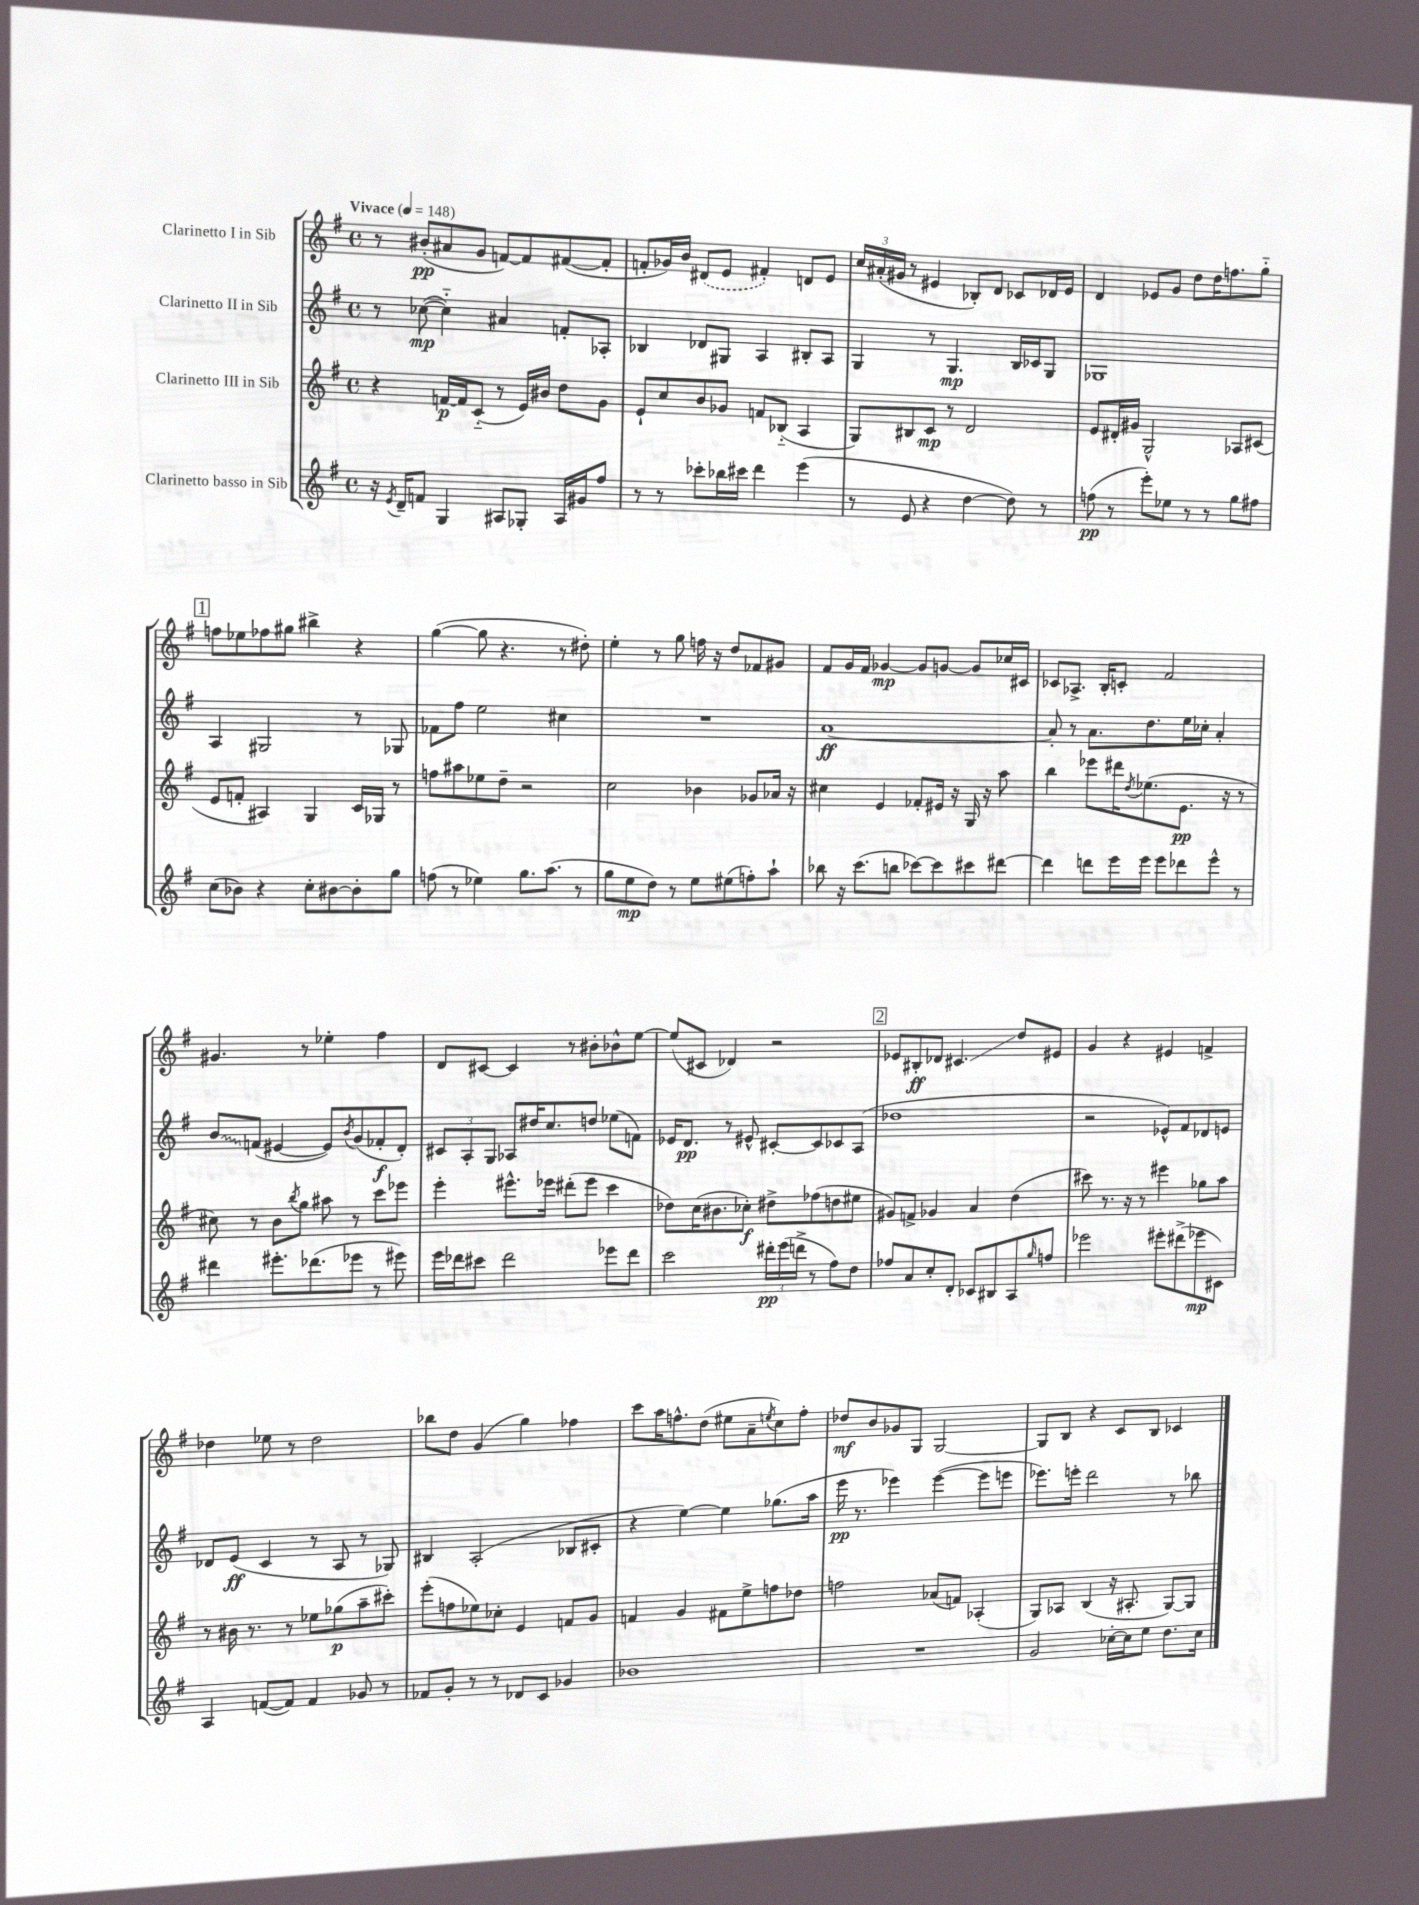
<<
\new StaffGroup <<
\new Staff = "s0" \with { instrumentName = "Clarinetto I in Sib" } {
    \clef treble \key g \major \defaultTimeSignature \time 4/4 \tempo "Vivace" 4 = 148
    r8 bis'8-.\pp( ais'8 g'8 f'8~) f'8 fis'8~( fis'8-. |
    f'8-. ges'16) b'16 \once \slurDashed dis'8( e'8 fis'4-.) d'8 e'8 |
    \tuplet 3/2 { c''16 ais'16-.( gis'16 } r8 eis'4 bes8-.) d'8 ces'8 des'16 eis'16 |
    d'4 ees'8 g'8 d''8 d''16 f''8. g''8-_ |
    \mark \markup { \box "1" } f''8 ees''8 fes''8 gis''8 bis''4-> r4 |
    g''4~( g''8 r4. r8 dis''8-.) |
    e''4-. r8 g''8 f''16 r16 d''8 fes'8 gis'8 |
    fis'8 g'16 fis'16 ges'4~\mp ges'8 g'8~ g'8 ces''16 cis'16 |
    ces'8 aes8.-> b16-. c'8-. fis'2 |
    gis'4. r8 ees''4-. fis''4 |
    d'8 cis'8~ cis'4 r8 bis'8-. bes'8-^ e''8~ |
    e''8( cis'8 des'4) r2 |
    \mark \markup { \box "2" } ees'8 bis8-.\ff des'8 cis'4.\glissando d''8 eis'8 |
    g'4 r4 eis'4 f'4-> |
    des''4 ees''8 r8 des''2 |
    bes''8 d''8 g'4( g''4) fes''4 |
    c'''8 a''16 f''8.-^ d''8( eis''8 a'8-- \acciaccatura { e''8 } c''8) f''8-. |
    des''8\mf b'8 ges'8 g8 g2~ |
    g8 b8 r4 c'8 b8 ces'4 \bar "|." |
}
\new Staff = "s1" \with { instrumentName = "Clarinetto II in Sib" } {
    \clef treble \key g \major \defaultTimeSignature \time 4/4
    r8 ces''8~\mp( ces''4-_) ais'4 f'8-. aes8-. |
    bes4 des'8 gis8 a4 bis8-. a8 |
    g4 r8 g4.\mp b16 ces'16 g8 |
    ges1 |
    \mark \markup { \box "1" } a4 gis2 r8 ges8 |
    fes'8 fis''8 e''2 cis''4 |
    R1 |
    a'1~\ff |
    a'8-. r8 a'8. d''8. e''16 ces''16-. a'4-. |
    \once \override Glissando.style = #'zigzag b'8\glissando f'8( eis'4~ eis'8) \acciaccatura { b'8 } g'8( fes'8-.\f d'8-.) |
    \tuplet 3/2 { cis'8 a8-. g8 } aes8 dis''16 c''8. d''8 ees''8( f'8) |
    ees'16 d'8.\pp r8 eis'8-^ cis'8~-. cis'8 ces'8 a8( |
    \mark \markup { \box "2" } des''1 |
    r2 ees'8-^) fis'8 des'8 e'8 |
    des'8 e'8\ff( c'4 r8 a8 r8 ges8) |
    bis4 a2-.( bes8 cis'8-. |
    r4 e''4~) e''4 ges''8.( a''16 |
    e'''16\pp r8. ees'''4) ees'''4~( ees'''8 e'''8 |
    ees'''8.) e'''16-. d'''2 r8 bes''8 \bar "|." |
}
\new Staff = "s2" \with { instrumentName = "Clarinetto III in Sib" } {
    \clef treble \key g \major \defaultTimeSignature \time 4/4
    r4 f'16~\p f'16 c'8-_( r8 e'16) bis'16 d''8 g'8 |
    e'8-! c''8 b'8 ges'8 f'8 bes8-_( a4 |
    g8) bis8 c'8\mp r8 d'2 |
    e'8 dis'16-. gis'16 g2-^ aes8 cis'8( |
    \mark \markup { \box "1" } e'8 f'8-. ais4) g4 c'16 ges16 r8 |
    f''8 ais''8 ees''8 d''8-- r2 |
    c''2 bes'4 ges'8 aes'16 r16 |
    cis''4 e'4 fes'8-. eis'16 r16 g16 r16 a''8 |
    b''4 ees'''8 dis'''16 \acciaccatura { d''8 } ees''8.( e'8.\pp r16 r8 |
    cis''8) r8 b'8 \acciaccatura { b''8 } g''8 ais''8 r8 c'''8 ees'''8 |
    e'''4-. eis'''8.-^ ees'''16 dis'''8-.( ees'''8 c'''4 |
    des''8) c''16( bis'8. ces''8-.\f) dis''8-> fes''8( d''8 eis''8 |
    \mark \markup { \box "2" } gis'8) f'8-> ges'4 a'4 d''4( |
    cis'''8) r8. r16 r8 eis'''4 ges''8 a''8 |
    r8 bis'16 r8. r8 ees''8 ges''8\p( a''8-- cis'''8-.) |
    e'''8-.( f''8 ees''8) ces''8-. e'4 f'8 g'8 |
    f'4 g'4 fis'8 e''8-> f''8 des''8 |
    f''2 aes'8( f'8) aes4-.( |
    g8) aes8 b4( r16 ais8.-. g8~) g8 \bar "|." |
}
\new Staff = "s3" \with { instrumentName = "Clarinetto basso in Sib" } {
    \clef treble \key g \major \defaultTimeSignature \time 4/4
    r16 \acciaccatura { e'8 } d'16-- f'8 g4 ais8 ges8-. ais16 gis'16 fis''8 |
    r8 r8 ces'''8-. bes''16 cis'''16 d'''4 e'''4( |
    r8 e'8 r4 d''4~ d''8) r8 |
    f''8\pp( r8 e'''8-.) ees''8 r8 r8 g''8 fis''8 |
    \mark \markup { \box "1" } c''8( bes'8) r4 c''8-. bis'8~ bis'8-. g''8 |
    f''8( r8 ees''4) g''8. a''8.( r8 |
    g''8 e''8\mp d''8) r8 e''8 eis''8( f''8-.) a''8-! |
    bes''8 r16 c'''8.( b''8 ces'''8~) ces'''8 cis'''8 dis'''8~ |
    dis'''4 d'''8 e'''16 e'''16 e'''8 des'''8 e'''8-^ r8 |
    dis'''4 eis'''8.-. des'''8.( ees'''8 r8 eis'''8) |
    e'''16 des'''16 cis'''8 des'''2 ees'''8 des'''8 |
    c'''2 \tuplet 3/2 { dis'''16-.\pp e'''16( d'''16-> } r8 fis''8) d''8 |
    \mark \markup { \box "2" } fes''8 a'8 c''8-. d'8-. ces'8 bis8 a8 \grace { g''16 } f''8 |
    ees'''2 eis'''8-. dis'''8->( ees'''8\mp cis'8) |
    a4 f'8~( f'8) f'4 ges'8 r8 |
    fes'8 g'8-. r8 r8 des'8 c'8 ges'4 |
    bes'1 |
    R1 |
    g'2 ces''16~-. ces''16 e''8 d''8. ces''16 \bar "|." |
}
>>
>>
\layout { \context { \Score \remove "Bar_number_engraver" } }
